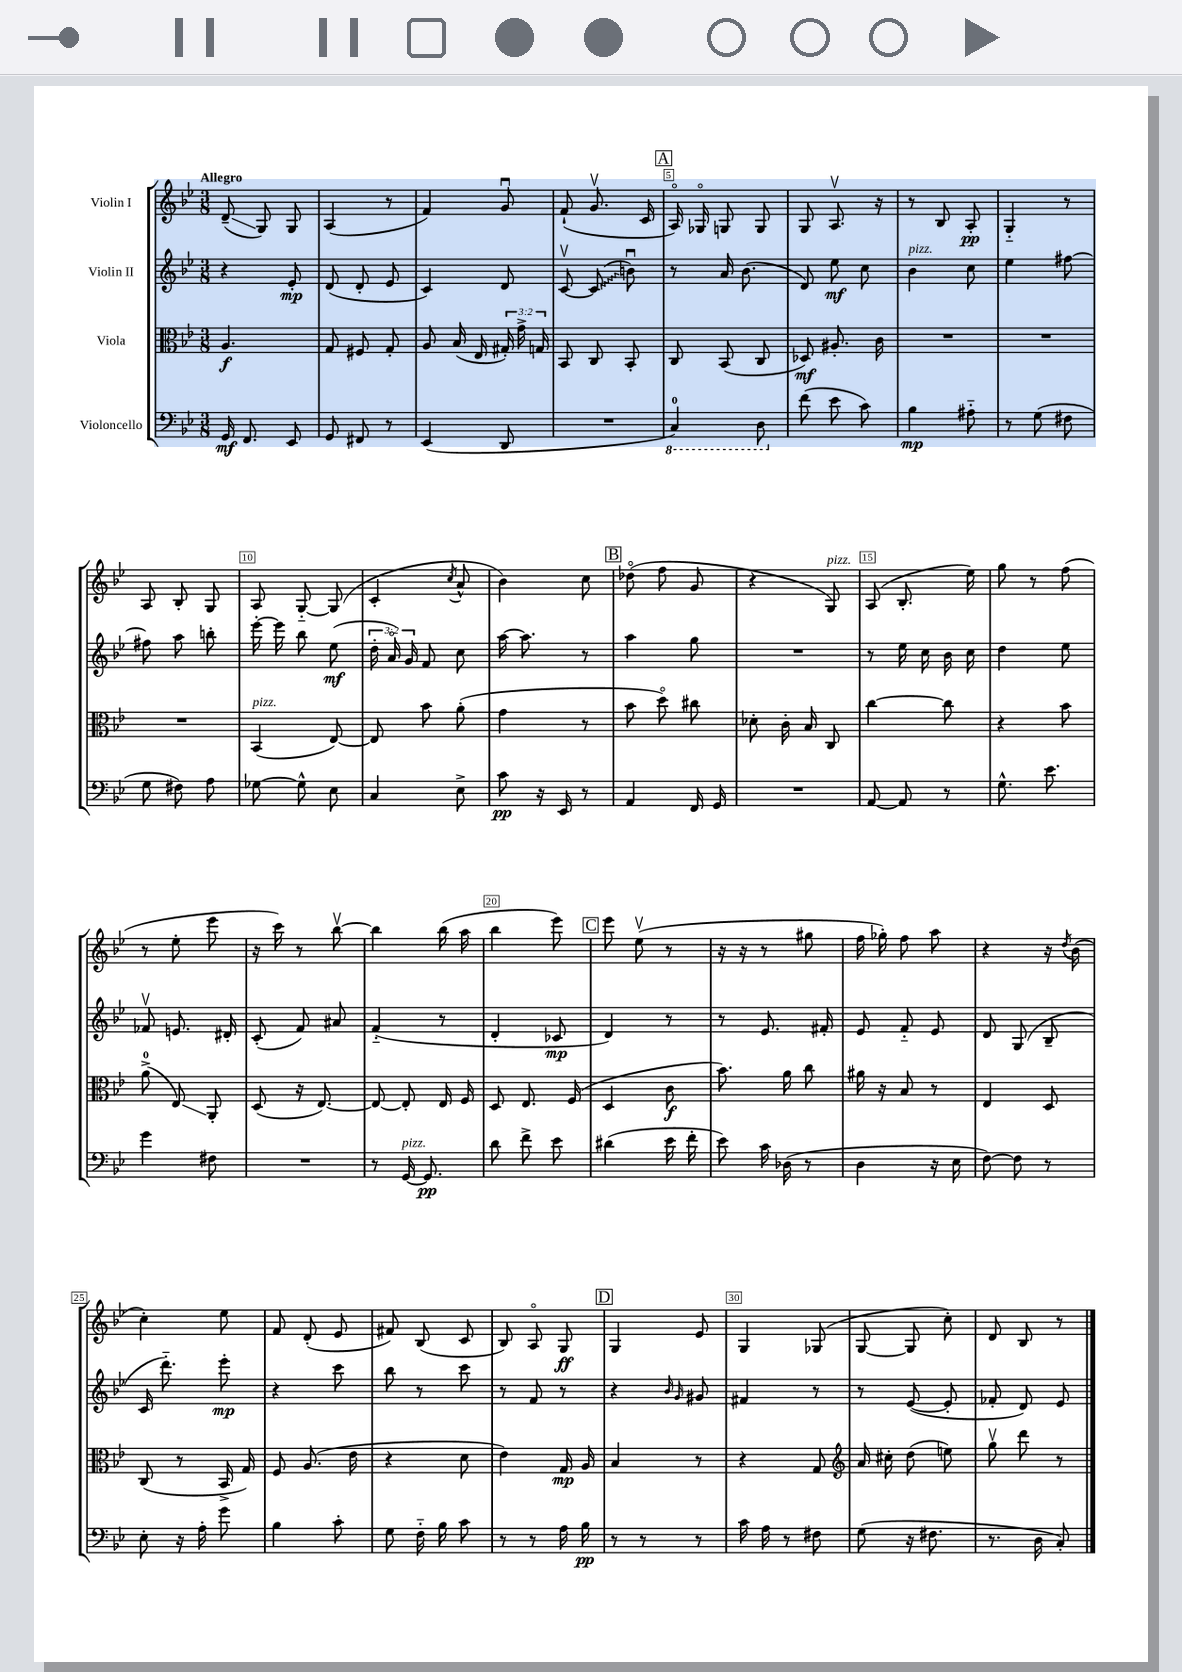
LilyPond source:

<<
\new StaffGroup <<
\new Staff = "s0" \with { instrumentName = "Violin I" } {
    \clef treble \key bes \major \numericTimeSignature \time 3/8 \tempo "Allegro"
    \autoBeamOff d'8--\glissando( g8) g8 |
    a4( r8 |
    f'4) g'8\downbow |
    f'8-!( g'8.\upbow c'16 |
    \mark \markup { \box "A" } a16\flageolet) ges16\flageolet g8 g8 |
    g8 a8.\upbow r16 |
    r8 bes8 a8-.\pp |
    g4-_ r8 |
    a8 bes8-. g8 |
    a8 g8~-_ g8( |
    c'4-. \acciaccatura { c''8 } a'8-^ |
    bes'4) c''8 |
    \mark \markup { \box "B" } des''8\flageolet( f''8 g'8 |
    r4 g8^\markup { \italic "pizz." }) |
    a8( bes8.-. ees''16) |
    g''8 r8 f''8( |
    r8 ees''8-. ees'''8 |
    r16 c'''16) r8 bes''8~\upbow |
    bes''4 bes''16( a''16 |
    bes''4 ees'''8) |
    \mark \markup { \box "C" } ees'''8 ees''8\upbow( r8 |
    r16 r16 r8 gis''8 |
    f''16 ges''16-.) f''8 a''8 |
    r4 r16 \acciaccatura { d''8 } bes'16( |
    c''4-.) ees''8 |
    f'8 d'8-.( ees'8 |
    fis'8) bes8( c'8 |
    bes8) a8\flageolet g8\ff |
    \mark \markup { \box "D" } g4 ees'8 |
    g4 ges8( |
    g8~ g8 c''8-.) |
    d'8 bes8 r8 \bar "|." |
}
\new Staff = "s1" \with { instrumentName = "Violin II" } {
    \clef treble \key bes \major \numericTimeSignature \time 3/8 \override Staff.TupletNumber.text = #tuplet-number::calc-fraction-text
    \autoBeamOff r4 ees'8-.\mp |
    d'8( d'8-. ees'8 |
    c'4) d'8 |
    c'8~\upbow \once \override Glissando.style = #'zigzag c'8\glissando( b'8\downbow) |
    \mark \markup { \box "A" } r8 a'16 bes'8.( |
    d'8) ees''8\mf c''8 |
    bes'4^\markup { \italic "pizz." } c''8 |
    ees''4 fis''8~ |
    fis''8 a''8 b''8-. |
    ees'''16~-. ees'''16 bes''8 ees''8\mf( |
    \tuplet 3/2 { d''16-. a'16\flageolet) g'16 } f'8 c''8 |
    a''16~ a''8. r8 |
    \mark \markup { \box "B" } a''4 g''8 |
    R4. |
    r8 ees''16 c''16 bes'16 c''16 |
    d''4 ees''8 |
    fes'8\upbow e'8. dis'16-. |
    c'8-.( f'8) ais'8 |
    f'4-_( r8 |
    d'4-. ces'8\mp |
    \mark \markup { \box "C" } d'4) r8 |
    r8 ees'8. fis'16-. |
    ees'8 f'8-_ ees'8 |
    d'8 g8( bes8-- |
    c'16 d'''8.-_) ees'''8-.\mp |
    r4 c'''8 |
    bes''8 r8 c'''8 |
    r8 f'8 r8 |
    \mark \markup { \box "D" } r4 \grace { bes'16 g'16 } gis'8 |
    fis'4 r8 |
    r8 ees'8~( ees'8-. |
    fes'8-. d'8) ees'8 \bar "|." |
}
\new Staff = "s2" \with { instrumentName = "Viola" } {
    \clef alto \key bes \major \numericTimeSignature \time 3/8 \override Staff.TupletNumber.text = #tuplet-number::calc-fraction-text
    \autoBeamOff a4.\f |
    g8 fis8 g8-. |
    a8 bes16( ees16 \tuplet 3/2 { gis16-.) g'16-> g16 } |
    bes,8 c8 bes,8-. |
    \mark \markup { \box "A" } c8 bes,8( c8 |
    des8\mf) ais8.-. c'16 |
    R4. |
    R4. |
    R4. |
    bes,4^\markup { \italic "pizz." }( ees8~) |
    ees8 bes'8 a'8-.( |
    g'4 r8 |
    \mark \markup { \box "B" } bes'8 d''8\flageolet) cis''8 |
    des'8-. c'16-. bes16 c8 |
    c''4~ c''8 |
    r4 bes'8 |
    a'8-0->( ees8\glissando) a,8-. |
    d8( r16 ees8.~) |
    ees8~ ees8-. ees16 f16 |
    d8 ees8. f16( |
    \mark \markup { \box "C" } d4 c'8\f |
    bes'8.) a'16 c''8 |
    ais'16 r16 bes8 r8 |
    ees4 d8 |
    c8( r8 bes,16-> g16) |
    f8 a8.( ees'16 |
    r4 d'8 |
    ees'4) g16\mp a16 |
    \mark \markup { \box "D" } bes4 r8 |
    r4 g8 |
    \clef treble a'16 cis''16-. d''8( e''8) |
    g''8\upbow d'''8 r8 \bar "|." |
}
\new Staff = "s3" \with { instrumentName = "Violoncello" } {
    \clef bass \key bes \major \numericTimeSignature \time 3/8
    \autoBeamOff g,16\mf f,8. ees,8 |
    g,8 fis,8 r8 |
    ees,4( d,8 |
    R4. |
    \mark \markup { \box "A" } \ottava #-1 c,4-0) d,8 \ottava #0 |
    f'8( ees'8 c'8) |
    bes4\mp ais8-_ |
    r8 g8( fis8 |
    g8 fis8) a8 |
    ges8~ ges8-^ ees8 |
    c4 ees8-> |
    c'8\pp r16 ees,16 r8 |
    \mark \markup { \box "B" } a,4 f,16 g,16 |
    R4. |
    a,8~ a,8 r8 |
    g8.-^ ees'8. |
    g'4 fis8 |
    R4. |
    r8 g,16~^\markup { \italic "pizz." } g,8.\pp |
    d'8 f'8-> ees'8 |
    \mark \markup { \box "C" } dis'4( ees'16 f'16-. |
    ees'8) c'16 des16( r8 |
    d4 r16 ees16 |
    f8~) f8 r8 |
    ees8-. r16 a16-. g'8 |
    bes4 c'8-. |
    g8 f16-_ bes16 c'8 |
    r8 r8 a16 bes16\pp |
    \mark \markup { \box "D" } r8 r8 r8 |
    c'16 a16 r8 fis8 |
    g8( r16 fis8. |
    r8. d16 c8-.) \bar "|." |
}
>>
>>
\layout { \context { \Score \override BarNumber.break-visibility = ##(#f #t #t) barNumberVisibility = #(every-nth-bar-number-visible 5) \override BarNumber.stencil = #(make-stencil-boxer 0.1 0.3 ly:text-interface::print) } }
